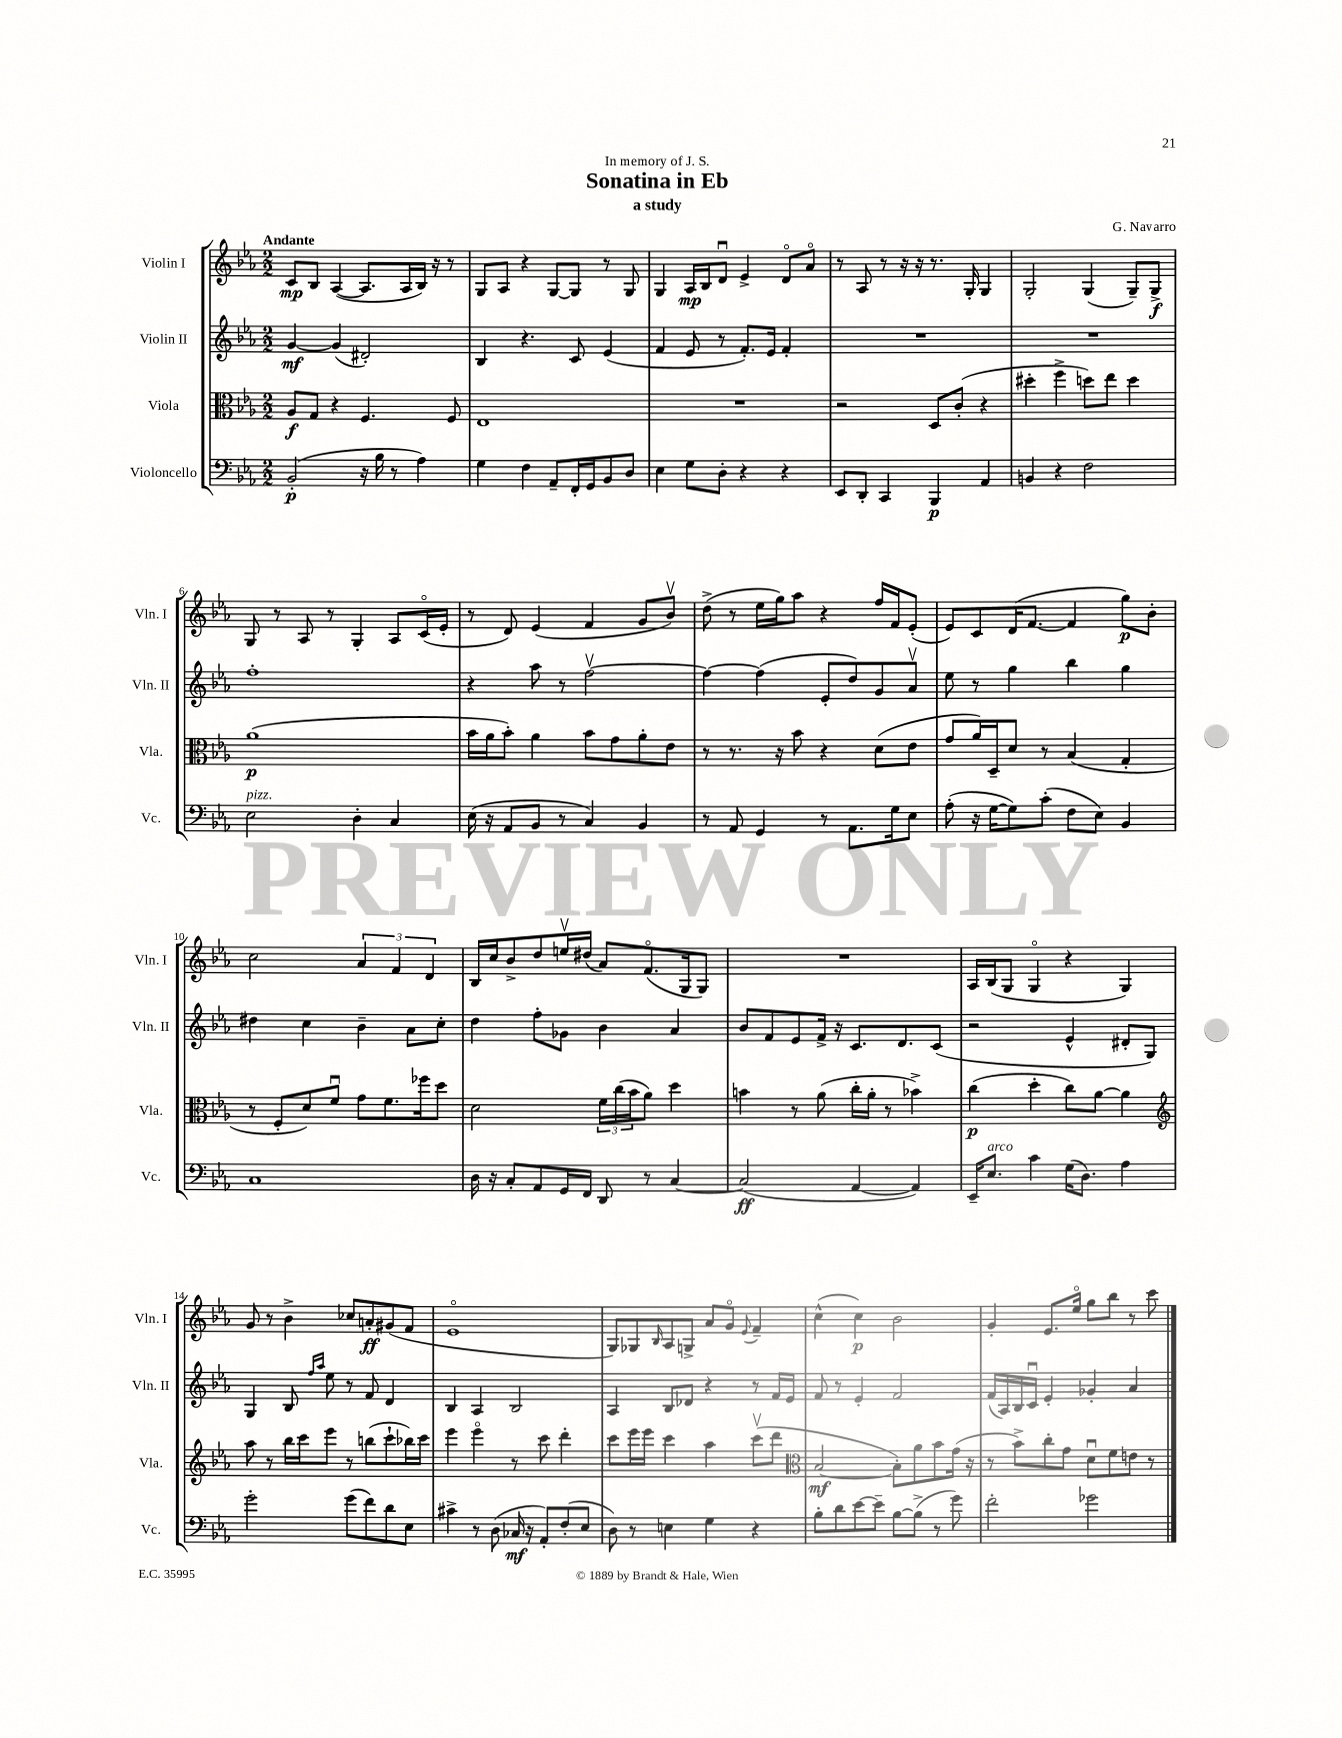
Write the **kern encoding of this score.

**kern	**dynam	**kern	**dynam	**kern	**dynam	**kern	**dynam
*part4	*part4	*part3	*part3	*part2	*part2	*part1	*part1
*staff4	*staff4	*staff3	*staff3	*staff2	*staff2	*staff1	*staff1
*I"Violoncello	*	*I"Viola	*	*I"Violin II	*	*I"Violin I	*
*I'Vc.	*	*I'Vla.	*	*I'Vln. II	*	*I'Vln. I	*
*clefF4	*	*clefC3	*	*clefG2	*	*clefG2	*
*k[b-e-a-]	*	*k[b-e-a-]	*	*k[b-e-a-]	*	*k[b-e-a-]	*
*M2/2	*	*M2/2	*	*M2/2	*	*M2/2	*
=1	=1	=1	=1	=1	=1	=1	=1
!	!	!	!	!	!	!LO:TX:a:B:t=Andante	!
(2BB-'/	p	8A-/L	f	[4g/	mf	8c/L	mp
.	.	8G/J	.	.	.	8B-/J	.
.	.	4r	.	(4g/]	.	([4A-/	.
16r	.	4.F/	.	2d#X'/)	.	8.A-/L]	.
16B-\	.	.	.	.	.	.	.
8r	.	.	.	.	.	.	.
.	.	.	.	.	.	16A-/L	.
4A-\)	.	.	.	.	.	16B-/JJ)	.
.	.	.	.	.	.	16r	.
.	.	8F/	.	.	.	8r	.
=2	=2	=2	=2	=2	=2	=2	=2
4G\	.	1E-	.	4B-/	.	8G/L	.
.	.	.	.	.	.	8A-/J	.
4F\	.	.	.	4.r	.	4r	.
8AA-~/L	.	.	.	.	.	[8G/L	.
16FF'/L	.	.	.	8c/	.	8G/J]	.
16GG/J	.	.	.	.	.	.	.
8BB-/	.	.	.	(4e-/	.	8r	.
8D/J	.	.	.	.	.	8G/	.
=3	=3	=3	=3	=3	=3	=3	=3
4E-\	.	1r	.	4f/	.	4G/	.
8G\L	.	.	.	8e-/	.	16A-/LL	mp
.	.	.	.	.	.	16B-/J	.
8D'\J	.	.	.	8r	.	8du/J	.
4r	.	.	.	8.f'/L)	.	4e-^/	.
.	.	.	.	16e-/Jk	.	.	.
4r	.	.	.	4f'/	.	8d/L	.
.	.	.	.	.	.	8a-/J	.
=4	=4	=4	=4	=4	=4	=4	=4
8EE-/L	.	2r	.	1r	.	8r	.
8DD'/J	.	.	.	.	.	8A-/	.
4CC/	.	.	.	.	.	8r	.
.	.	.	.	.	.	16r	.
.	.	.	.	.	.	16r	.
4BBB-/	p	8D/L	.	.	.	8.r	.
.	.	(8c'/J	.	.	.	.	.
.	.	.	.	.	.	16G'/	.
4AA-/	.	4r	.	.	.	4G/	.
=5	=5	=5	=5	=5	=5	=5	=5
4BBn/	.	4dd#X'\	.	1r	.	2G'/	.
4r	.	4ff^\	.	.	.	.	.
2F\	.	8ddn\L)	.	.	.	(4G/	.
.	.	8ee-\J	.	.	.	.	.
.	.	4dd\	.	.	.	8G~/L)	.
.	.	.	.	.	.	8G^/J	f
!!LO:LB:g=z
=6	=6	=6	=6	=6	=6	=6	=6
!LO:TX:a:i:t=pizz.	!	!	!	!	!	!	!
2E-\	.	(1a-	p	1ff'	.	8G/	.
.	.	.	.	.	.	8r	.
.	.	.	.	.	.	8A-/	.
.	.	.	.	.	.	8r	.
4D'\	.	.	.	.	.	4G'/	.
4C/	.	.	.	.	.	8A-/L	.
.	.	.	.	.	.	(16c/L	.
.	.	.	.	.	.	16e-'/JJ	.
=7	=7	=7	=7	=7	=7	=7	=7
(16E-\	.	16b-\LL	.	4r	.	8r	.
16r	.	16a-\J	.	.	.	.	.
8AA-/L	.	8b-'\J)	.	.	.	8d/)	.
8BB-/J	.	4a-\	.	8aa-\	.	(4e-/	.
8r	.	.	.	8r	.	.	.
4C/)	.	8b-\L	.	[2ffv\	.	4f/	.
.	.	8g\	.	.	.	.	.
4BB-/	.	8a-'\	.	.	.	8g/L	.
.	.	8e-\J	.	.	.	8b-v/J)	.
=8	=8	=8	=8	=8	=8	=8	=8
8r	.	8r	.	4ff\_	.	(8dd^\	.
8AA-/	.	8.r	.	.	.	8r	.
4GG/	.	.	.	(4ff\]	.	16ee-\LL	.
.	.	16r	.	.	.	16gg\J)	.
.	.	8b-\	.	.	.	8aa-\J	.
8r	.	4r	.	8e-'/L	.	4r	.
8.AA-\L	.	.	.	8dd/)	.	.	.
.	.	(8d\L	.	8g/	.	16ff/LL	.
16G\k	.	.	.	.	.	16f/J	.
8E-\J	.	8e-\J	.	8a-v/J	.	(8e-'/J	.
=9	=9	=9	=9	=9	=9	=9	=9
(8A-'\	.	8g/L	.	8ee-\	.	8e-/L)	.
16r	.	16a-/L)	.	8r	.	8c/	.
[16G\KL	.	16D~/J	.	.	.	.	.
8G\])	.	8d/J	.	4gg\	.	(16d/K	.
.	.	.	.	.	.	[8.f/J	.
(8c'\J	.	8r	.	.	.	.	.
8F\L	.	(4B-/	.	4bb-\	.	4f/]	.
8E-\J)	.	.	.	.	.	.	.
4BB-/	.	4G'/	.	4gg\	.	8gg\L)	p
.	.	.	.	.	.	8b-'\J	.
!!LO:LB:g=z
=10	=10	=10	=10	=10	=10	=10	=10
1C	.	8r	.	4dd#X\	.	2cc\	.
.	.	8F'/L	.	.	.	.	.
.	.	8d/)	.	4cc\	.	.	.
.	.	8fu/J	.	.	.	.	.
.	.	8g\L	.	4b-~\	.	6a-/	.
.	.	8.f\	.	.	.	.	.
.	.	.	.	.	.	6f/	.
.	.	.	.	8a-\L	.	.	.
.	.	16ff-X\k	.	.	.	.	.
.	.	.	.	.	.	6d/	.
.	.	8dd\J	.	8cc'\J	.	.	.
=11	=11	=11	=11	=11	=11	=11	=11
16D\	.	2d\	.	4dd\	.	16B-/LL	.
16r	.	.	.	.	.	16cc/J	.
8C'/L	.	.	.	.	.	8b-^/	.
8AA-/	.	.	.	8ff'\L	.	8dd/	.
16GG/L	.	.	.	8g-X\J	.	16eenv/L	.
16FF/JJ	.	.	.	.	.	(16dd#X/JJ	.
8DD/	.	24f\LL	.	4b-\	.	8a-/L)	.
.	.	(24cc\	.	.	.	.	.
.	.	24b-\J	.	.	.	.	.
8r	.	8a-\J)	.	.	.	(8.f/	.
[4C/	.	4dd\	.	4a-/	.	.	.
.	.	.	.	.	.	16G/k	.
.	.	.	.	.	.	8G/J)	.
=12	=12	=12	=12	=12	=12	=12	=12
(2C/]	ff	4bn\	.	8b-/L	.	1r	.
.	.	.	.	8f/	.	.	.
.	.	8r	.	8e-/	.	.	.
.	.	(8a-\	.	16f^/Jk	.	.	.
.	.	.	.	16r	.	.	.
[4AA-/	.	16cc'\LL	.	8.c/L	.	.	.
.	.	16a-'\JJ	.	.	.	.	.
.	.	8r	.	.	.	.	.
.	.	.	.	8.d/	.	.	.
4AA-/])	.	4b-X^\)	.	.	.	.	.
.	.	.	.	(8c/J	.	.	.
=13	=13	=13	=13	=13	=13	=13	=13
16EE-~/KL	.	(4cc\	p	2r	.	16A-/LL	.
!LO:TX:a:i:t=arco	!	!	!	!	!	!	!
8.E-/J	.	.	.	.	.	(16B-/J	.
.	.	.	.	.	.	8G/J	.
4c\	.	4dd'\	.	.	.	4G/	.
(16G\KL	.	8cc\L)	.	4e-^^/	.	4r	.
8.D\J)	.	.	.	.	.	.	.
.	.	[8a-\J	.	.	.	.	.
4A-\	.	4a-\]	.	8d#X'/L	.	4G/)	.
.	.	.	.	8G/J)	.	.	.
!!LO:LB:g=z
=14	=14	=14	=14	=14	=14	=14	=14
*	*	*clefG2	*	*	*	*	*
2g'\	.	8aa-\	.	4G/	.	8g/	.
.	.	8r	.	.	.	8r	.
.	.	16bb-\LL	.	8B-/	.	4b-^\	.
.	.	16ccc\J	.	.	.	.	.
.	.	.	.	16qqff/LL	.	.	.
.	.	.	.	16qqaa-/JJ	.	.	.
.	.	8eee-\J	.	8ee-\	.	.	.
(8g\L	.	8r	.	8r	.	8cc-X/L	.
8f\)	.	(8bbn\L	.	8f/	.	8an'/	ff
8d\	.	8ccc`\	.	4d/	.	(8g#X/	.
8E-\J	.	16bb-X\L)	.	.	.	8f/J	.
.	.	16ccc\JJ	.	.	.	.	.
=15	=15	=15	=15	=15	=15	=15	=15
4c#X^\	.	4eee-\	.	4B-/	.	1e-	.
8r	.	4eee-\	.	4A-/	.	.	.
(8D\	.	.	.	.	.	.	.
16C-X/	mf	8r	.	2B-/	.	.	.
16r	.	.	.	.	.	.	.
8AA-'/L)	.	8ccc\	.	.	.	.	.
(8F'/	.	4ddd'\	.	.	.	.	.
8E-/J	.	.	.	.	.	.	.
=16	=16	=16	=16	=16	=16	=16	=16
8D\)	.	8ccc\L	.	4A-/	.	8G/L)	.
8r	.	16eee-\L	.	.	.	8G-X/	.
.	.	16eee-\JJ	.	.	.	.	.
.	.	.	.	.	.	16qqB-/	.
4En\	.	4ccc\	.	8B-/L	.	8A-/	.
.	.	.	.	8d-X/J	.	8Gn^/J	.
4G\	.	4aa-\	.	4r	.	8a-/L	.
.	.	.	.	.	.	8g/J	.
.	.	.	.	.	.	8qqe-/	.
4r	.	(8cccv\L	.	8r	.	4f~/	.
.	.	8ddd\J	.	16f/LL	.	.	.
.	.	.	.	16e-/JJ	.	.	.
=17	=17	=17	=17	=17	=17	=17	=17
*	*	*clefC3	*	*	*	*	*
8B-'\L	.	[2B-/	mf	8f/	.	(4cc^^\	.
8d\	.	.	.	8r	.	.	.
[8e-\	.	.	.	4e-'/	.	4cc\)	p
8e-~\J]	.	.	.	.	.	.	.
[8B-\L	.	8B-'\L])	.	2f/	.	2b-\	.
(8B-^\J]	.	8a-\	.	.	.	.	.
8r	.	8b-\	.	.	.	.	.
8g\)	.	(16g\Jk	.	.	.	.	.
.	.	16r	.	.	.	.	.
=18	=18	=18	=18	=18	=18	=18	=18
2f'\	.	8r	.	(16f/LL	.	4g'/	.
.	.	.	.	16A-/)	.	.	.
.	.	8b-^\L)	.	16B-/	.	.	.
.	.	.	.	16cu/JJ	.	.	.
.	.	8cc'\	.	4e-'/	.	8.e-/L	.
.	.	8g\J	.	.	.	.	.
.	.	.	.	.	.	16ee-/Jk	.
2g-X\	.	8du\L	.	4g-X'/	.	8gg\L	.
.	.	8f\	.	.	.	8bb-\J	.
.	.	8en\J	.	4a-/	.	8r	.
.	.	8r	.	.	.	8ccc\	.
==	==	==	==	==	==	==	==
*-	*-	*-	*-	*-	*-	*-	*-
